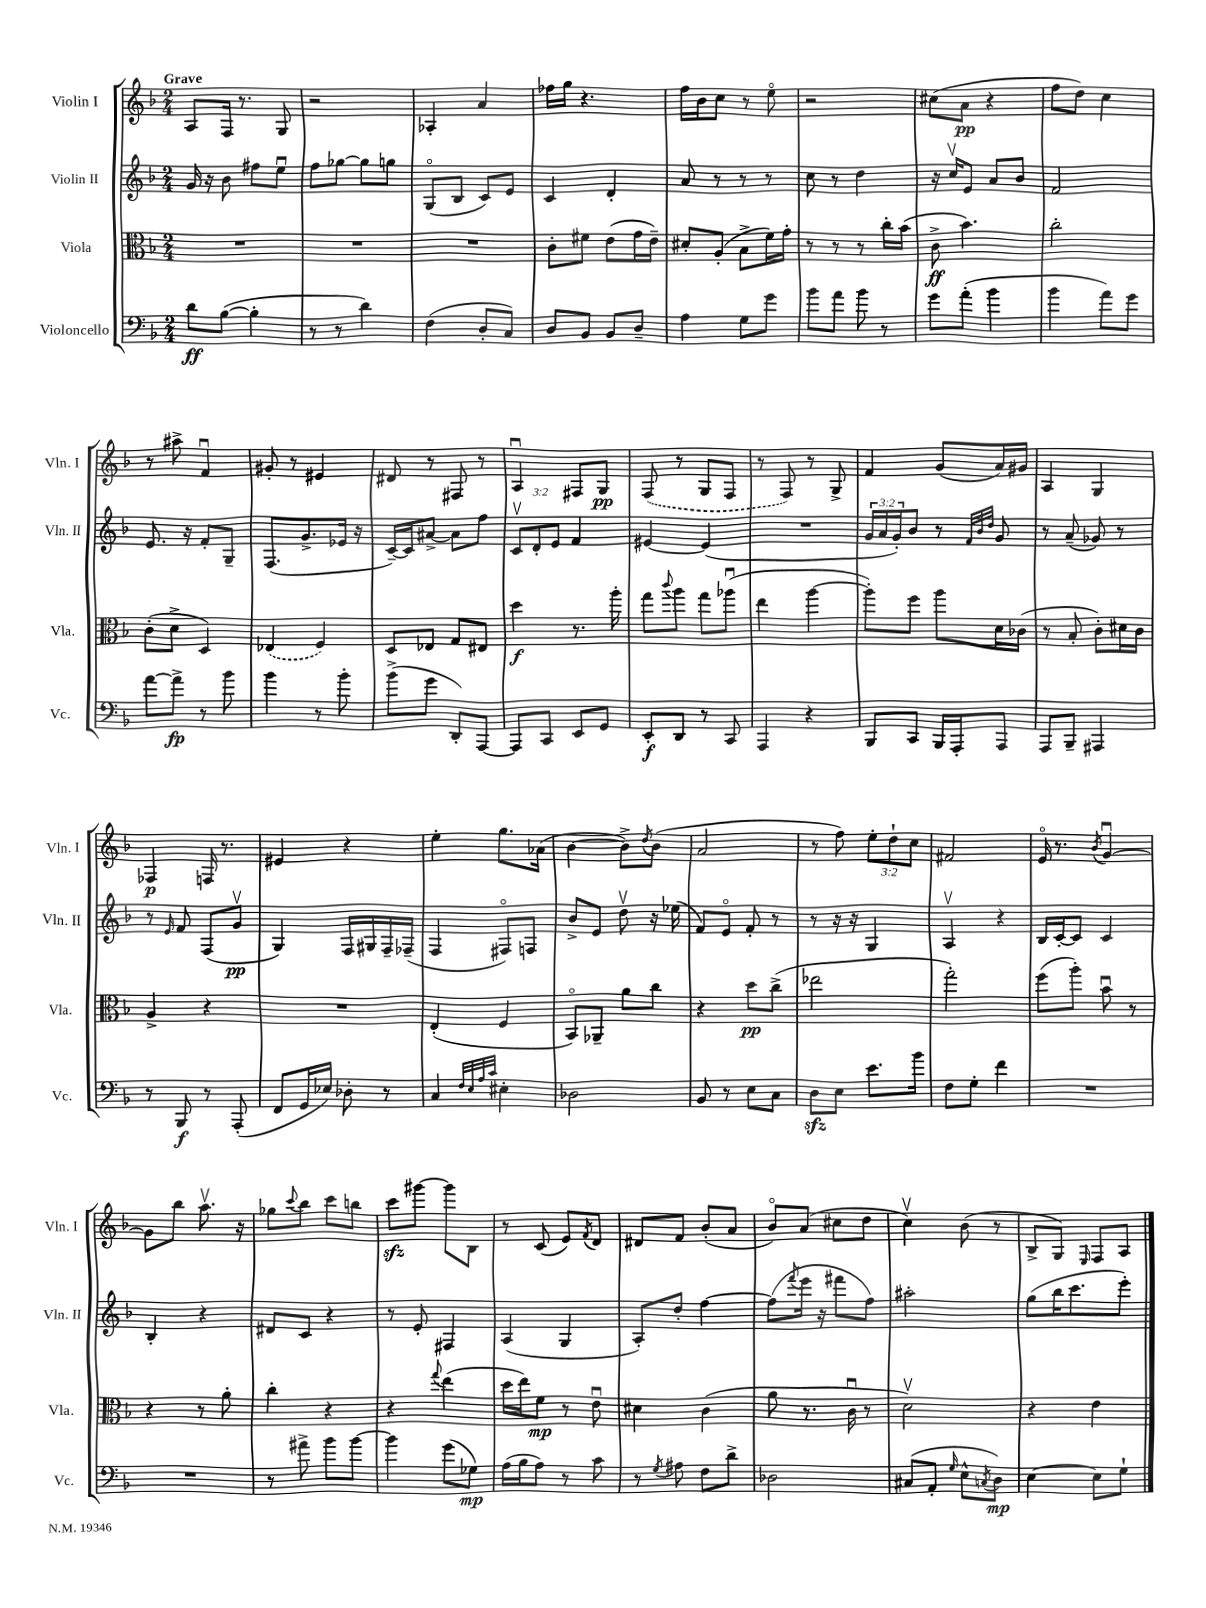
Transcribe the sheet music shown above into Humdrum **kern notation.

**kern	**dynam	**kern	**dynam	**kern	**dynam	**kern	**dynam
*part4	*part4	*part3	*part3	*part2	*part2	*part1	*part1
*staff4	*staff4	*staff3	*staff3	*staff2	*staff2	*staff1	*staff1
*I"Violoncello	*	*I"Viola	*	*I"Violin II	*	*I"Violin I	*
*I'Vc.	*	*I'Vla.	*	*I'Vln. II	*	*I'Vln. I	*
*clefF4	*	*clefC3	*	*clefG2	*	*clefG2	*
*k[b-]	*	*k[b-]	*	*k[b-]	*	*k[b-]	*
*M2/4	*	*M2/4	*	*M2/4	*	*M2/4	*
=1	=1	=1	=1	=1	=1	=1	=1
!	!	!	!	!	!	!LO:TX:a:B:t=Grave	!
8d\L	ff	2r	.	16g/	.	8A/L	.
.	.	.	.	16r	.	.	.
([8B-\J	.	.	.	8b-\	.	16F/Jk	.
.	.	.	.	.	.	8.r	.
4B-'\]	.	.	.	8ff#X\L	.	.	.
.	.	.	.	8eeu\J	.	8G/	.
=2	=2	=2	=2	=2	=2	=2	=2
8r	.	2r	.	8ff\L	.	2r	.
8r	.	.	.	[8gg-X\J	.	.	.
4d\)	.	.	.	8gg-\L]	.	.	.
.	.	.	.	8ggn\J	.	.	.
=3	=3	=3	=3	=3	=3	=3	=3
(4F\	.	2r	.	(8G/L	.	4A-X'/	.
.	.	.	.	8B-/J	.	.	.
8D'/L	.	.	.	8c/L)	.	4a/	.
8C/J)	.	.	.	8e/J	.	.	.
=4	=4	=4	=4	=4	=4	=4	=4
8D/L	.	8c'\L	.	4c/	.	16ff-X\LL	.
.	.	.	.	.	.	16gg\JJ	.
8BB-/J	.	8f#X\J	.	.	.	4.r	.
8BB-/L	.	(8e\L	.	4d'/	.	.	.
8D~/J	.	16g\L	.	.	.	.	.
.	.	16e~\JJ)	.	.	.	.	.
=5	=5	=5	=5	=5	=5	=5	=5
4A\	.	8d#X'/L	.	8a/	.	16ff\LL	.
.	.	.	.	.	.	16b-\J	.
.	.	(8A'/J	.	8r	.	8cc\J	.
8G\L	.	8B-^\L	.	8r	.	8r	.
8g\J	.	16f\L)	.	8r	.	8ee\	.
.	.	16g'\JJ	.	.	.	.	.
=6	=6	=6	=6	=6	=6	=6	=6
8b-\L	.	8r	.	8cc\	.	2r	.
8a\J	.	8r	.	8r	.	.	.
8b-\	.	8r	.	4dd\	.	.	.
8r	.	16cc'\LL	.	.	.	.	.
.	.	(16b-\JJ	.	.	.	.	.
=7	=7	=7	=7	=7	=7	=7	=7
8g\L	.	8c^\	ff	16r	.	(8cc#X\L	.
.	.	.	.	16ccv/KL	.	.	.
(8a'\J	.	4.b-\)	.	8e/J	.	8a\J	pp
4b-\	.	.	.	8a/L	.	4r	.
.	.	.	.	8b-/J	.	.	.
=8	=8	=8	=8	=8	=8	=8	=8
4b-\	.	2cc'\	.	2f/	.	8ff\L	.
.	.	.	.	.	.	8dd\J)	.
8a\L)	.	.	.	.	.	4cc\	.
8g\J	.	.	.	.	.	.	.
!!LO:LB:g=z
=9	=9	=9	=9	=9	=9	=9	=9
[8a\L	.	(8c'\L	.	8.e/	.	8r	.
8a^\J]	fp	8d^\J	.	.	.	8aa#X^\	.
.	.	.	.	16r	.	.	.
8r	.	4D/)	.	8f'/L	.	4fu/	.
8b-\	.	.	.	8G~/J	.	.	.
=10	=10	=10	=10	=10	=10	=10	=10
4b-\	.	(4E-X/	.	(8.F/L	.	8g#X'/	.
.	.	.	.	.	.	8r	.
.	.	.	.	8.g^/	.	.	.
8r	.	4F/)	.	.	.	4e#X/	.
8b-'\	.	.	.	16e-X/Jk	.	.	.
.	.	.	.	16r	.	.	.
=11	=11	=11	=11	=11	=11	=11	=11
(8b-^\L	.	8D/L	.	[16c~/LL)	.	8d#X/	.
.	.	.	.	16c/J]	.	.	.
8g\J	.	8E-X/J	.	[8a#X^/J	.	8r	.
8DD'/L)	.	8G/L	.	8a#\L]	.	8F#X/	.
[8AAA/J	.	8E#X/J	.	8ff\J	.	8r	.
=12	=12	=12	=12	=12	=12	=12	=12
8AAA/L]	.	4dd\	f	12cv/L	.	4Au/	.
.	.	.	.	12d'/	.	.	.
8CC/J	.	.	.	.	.	.	.
.	.	.	.	12e/J	.	.	.
8EE/L	.	8.r	.	4f/	.	8F#X/L	.
8GG/J	.	.	.	.	.	8G/J	pp
.	.	16aa'\	.	.	.	.	.
=13	=13	=13	=13	=13	=13	=13	=13
8EE'/L	f	8gg\L	.	[4e#X/	.	(8F/	.
.	.	8qqccc/	.	.	.	.	.
8DD/J	.	8aa\J	.	.	.	8r	.
8r	.	8gg\L	.	(4e#/]	.	8G/L	.
8CC/	.	(8aa-Xu\J	.	.	.	8F/J	.
=14	=14	=14	=14	=14	=14	=14	=14
4AAA/	.	4ee\	.	2r	.	8r	.
.	.	.	.	.	.	8F/)	.
4r	.	[4aa\	.	.	.	8r	.
.	.	.	.	.	.	8G^/	.
=15	=15	=15	=15	=15	=15	=15	=15
8BBB-/L	.	8aa'\L])	.	24g/LL	.	4f/	.
.	.	.	.	24a/	.	.	.
.	.	.	.	24g'/J)	.	.	.
8CC/J	.	8ff\J	.	8b-/J	.	.	.
16BBB-/LL	.	8aa\L	.	8r	.	(8g/L	.
16AAA'/J	.	.	.	.	.	.	.
.	.	.	.	32qqf/LLL	.	.	.
.	.	.	.	32qqb-/	.	.	.
.	.	.	.	32qqdd/JJJ	.	.	.
8AAA/J	.	16d\L	.	8g/	.	16a/L)	.
.	.	(16c-X\JJ	.	.	.	16g#X/JJ	.
=16	=16	=16	=16	=16	=16	=16	=16
8AAA/L	.	8r	.	8r	.	4A/	.
8BBB-~/J	.	8B-'/	.	(8a~/	.	.	.
4AAA#X/	.	8c'\L)	.	8g-X/)	.	4G/	.
.	.	16d#X\L	.	8r	.	.	.
.	.	16c\JJ	.	.	.	.	.
!!LO:LB:g=z
=17	=17	=17	=17	=17	=17	=17	=17
8r	.	4A^/	.	8r	.	4F-X/	p
.	.	.	.	16qqe/	.	.	.
8BBB-/	f	.	.	8f/	.	.	.
8r	.	4r	.	(8F/L	.	16Fn/	.
.	.	.	.	.	.	8.r	.
(8AAA'/	.	.	.	8gv/J	pp	.	.
=18	=18	=18	=18	=18	=18	=18	=18
8FF/L	.	2r	.	4G/)	.	4e#X/	.
16GG/L	.	.	.	.	.	.	.
16E-X/JJ)	.	.	.	.	.	.	.
8D-X'\	.	.	.	16F/LL	.	4r	.
.	.	.	.	16G#X/	.	.	.
8r	.	.	.	16F~/	.	.	.
.	.	.	.	(16F-X~/JJ	.	.	.
=19	=19	=19	=19	=19	=19	=19	=19
4C/	.	(4E'/	.	4F/	.	4ee'\	.
32qqF/LLL	.	.	.	.	.	.	.
32qqE/	.	.	.	.	.	.	.
32qqA/	.	.	.	.	.	.	.
32qqc/JJJ	.	.	.	.	.	.	.
4E#X'\	.	4F/	.	8F#X/L)	.	8.gg\L	.
.	.	.	.	8Fn/J	.	.	.
.	.	.	.	.	.	(16a-X\Jk	.
=20	=20	=20	=20	=20	=20	=20	=20
2D-X\	.	8BB-/L)	.	8b-^/L	.	[4b-\	.
.	.	8AA-X~/J	.	8e/J	.	.	.
.	.	8a\L	.	8ddv\	.	8b-^\L])	.
.	.	.	.	.	.	8qdd/	.
.	.	8cc\J	.	16r	.	(8b-\J	.
.	.	.	.	(16ee-X\	.	.	.
=21	=21	=21	=21	=21	=21	=21	=21
8BB-/	.	4r	.	8f/L)	.	2a/	.
8r	.	.	.	8e/J	.	.	.
8E\L	.	8dd\L	pp	8f'/	.	.	.
8C\J	.	(8cc^\J	.	8r	.	.	.
=22	=22	=22	=22	=22	=22	=22	=22
8Dzz\L	.	2ee-X\	.	8r	.	8r	.
8E\J	.	.	.	16r	.	8ff\)	.
.	.	.	.	16r	.	.	.
8.e\L	.	.	.	4G/	.	12ee'\L	.
.	.	.	.	.	.	12dd`\	.
.	.	.	.	.	.	12cc\J	.
16b-\Jk	.	.	.	.	.	.	.
=23	=23	=23	=23	=23	=23	=23	=23
8F\L	.	2gg'\)	.	4Av/	.	2f#X/	.
8G'\J	.	.	.	.	.	.	.
4f\	.	.	.	4r	.	.	.
=24	=24	=24	=24	=24	=24	=24	=24
2r	.	(8ff\L	.	16B-/LL	.	16e/	.
.	.	.	.	[16c'/J	.	8.r	.
.	.	8aa'\J)	.	8c/J]	.	.	.
.	.	.	.	.	.	8qb-/	.
.	.	8b-u\	.	4c/	.	[4gu/	.
.	.	8r	.	.	.	.	.
!!LO:LB:g=z
=25	=25	=25	=25	=25	=25	=25	=25
2r	.	4r	.	4B-'/	.	8g\L]	.
.	.	.	.	.	.	8bb-\J	.
.	.	8r	.	4r	.	8.aav\	.
.	.	8a'\	.	.	.	.	.
.	.	.	.	.	.	16r	.
=26	=26	=26	=26	=26	=26	=26	=26
8r	.	4cc'\	.	8d#X/L	.	8gg-X\L	.
.	.	.	.	.	.	8qqccc/	.
8a#X^\	.	.	.	8c/J	.	8bb-\J	.
8b-\L	.	4r	.	4r	.	8ccc\L	.
[8b-\J	.	.	.	.	.	8bbn\J	.
=27	=27	=27	=27	=27	=27	=27	=27
4b-\]	.	4r	.	8r	.	8ccczz\L	.
.	.	.	.	8e'/	.	[8ggg#X\J	.
.	.	8qqgg/	.	.	.	.	.
(8g\L	.	(4ee\	.	4F#X/	.	8ggg#\L]	.
8G-X\J)	mp	.	.	.	.	8B-\J	.
=28	=28	=28	=28	=28	=28	=28	=28
(16A\LL	.	16dd\LL	.	(4A/	.	8r	.
16B-\J	.	16ee\J)	.	.	.	.	.
8A\J)	.	8f\J	mp	.	.	(8c/	.
8r	.	8r	.	4G/	.	8e/L)	.
.	.	.	.	.	.	8qf/	.
8c\	.	8eu\	.	.	.	8d/J	.
=29	=29	=29	=29	=29	=29	=29	=29
8r	.	4d#X\	.	8A'/L)	.	8d#X/L	.
8qG/	.	.	.	.	.	.	.
8A#X\	.	.	.	8dd'/J	.	8f/J	.
8F\L	.	(4c\	.	[4ff\	.	(8b-'/L	.
8d^\J	.	.	.	.	.	8a/J	.
=30	=30	=30	=30	=30	=30	=30	=30
2D-X\	.	8a\	.	(8ff\L]	.	8b-/L)	.
.	.	.	.	8qfff/	.	.	.
.	.	8.r	.	16eee\Jk	.	(8a/J	.
.	.	.	.	16r	.	.	.
.	.	.	.	8fff#X\L	.	8cc#X\L	.
.	.	16cu\	.	.	.	.	.
.	.	8r	.	8ff\J)	.	8dd\J	.
=31	=31	=31	=31	=31	=31	=31	=31
(8C#X/L	.	2dv\)	.	2aa#X'\	.	4ccv\)	.
8AA'/J	.	.	.	.	.	.	.
16qqG/	.	.	.	.	.	.	.
8E^^\L	.	.	.	.	.	(8b-\	.
8qCn/	.	.	.	.	.	.	.
8D\J)	mp	.	.	.	.	8r	.
=32	=32	=32	=32	=32	=32	=32	=32
[4E\	.	4r	.	(8gg\L	.	8B-^/L	.
.	.	.	.	16bb-\K	.	8G/J)	.
.	.	.	.	8.ccc\	.	.	.
.	.	.	.	.	.	16qqE/	.
8E\L]	.	4e\	.	.	.	8F/L	.
8G`\J	.	.	.	8eee'\J)	.	8A/J	.
==	==	==	==	==	==	==	==
*-	*-	*-	*-	*-	*-	*-	*-
